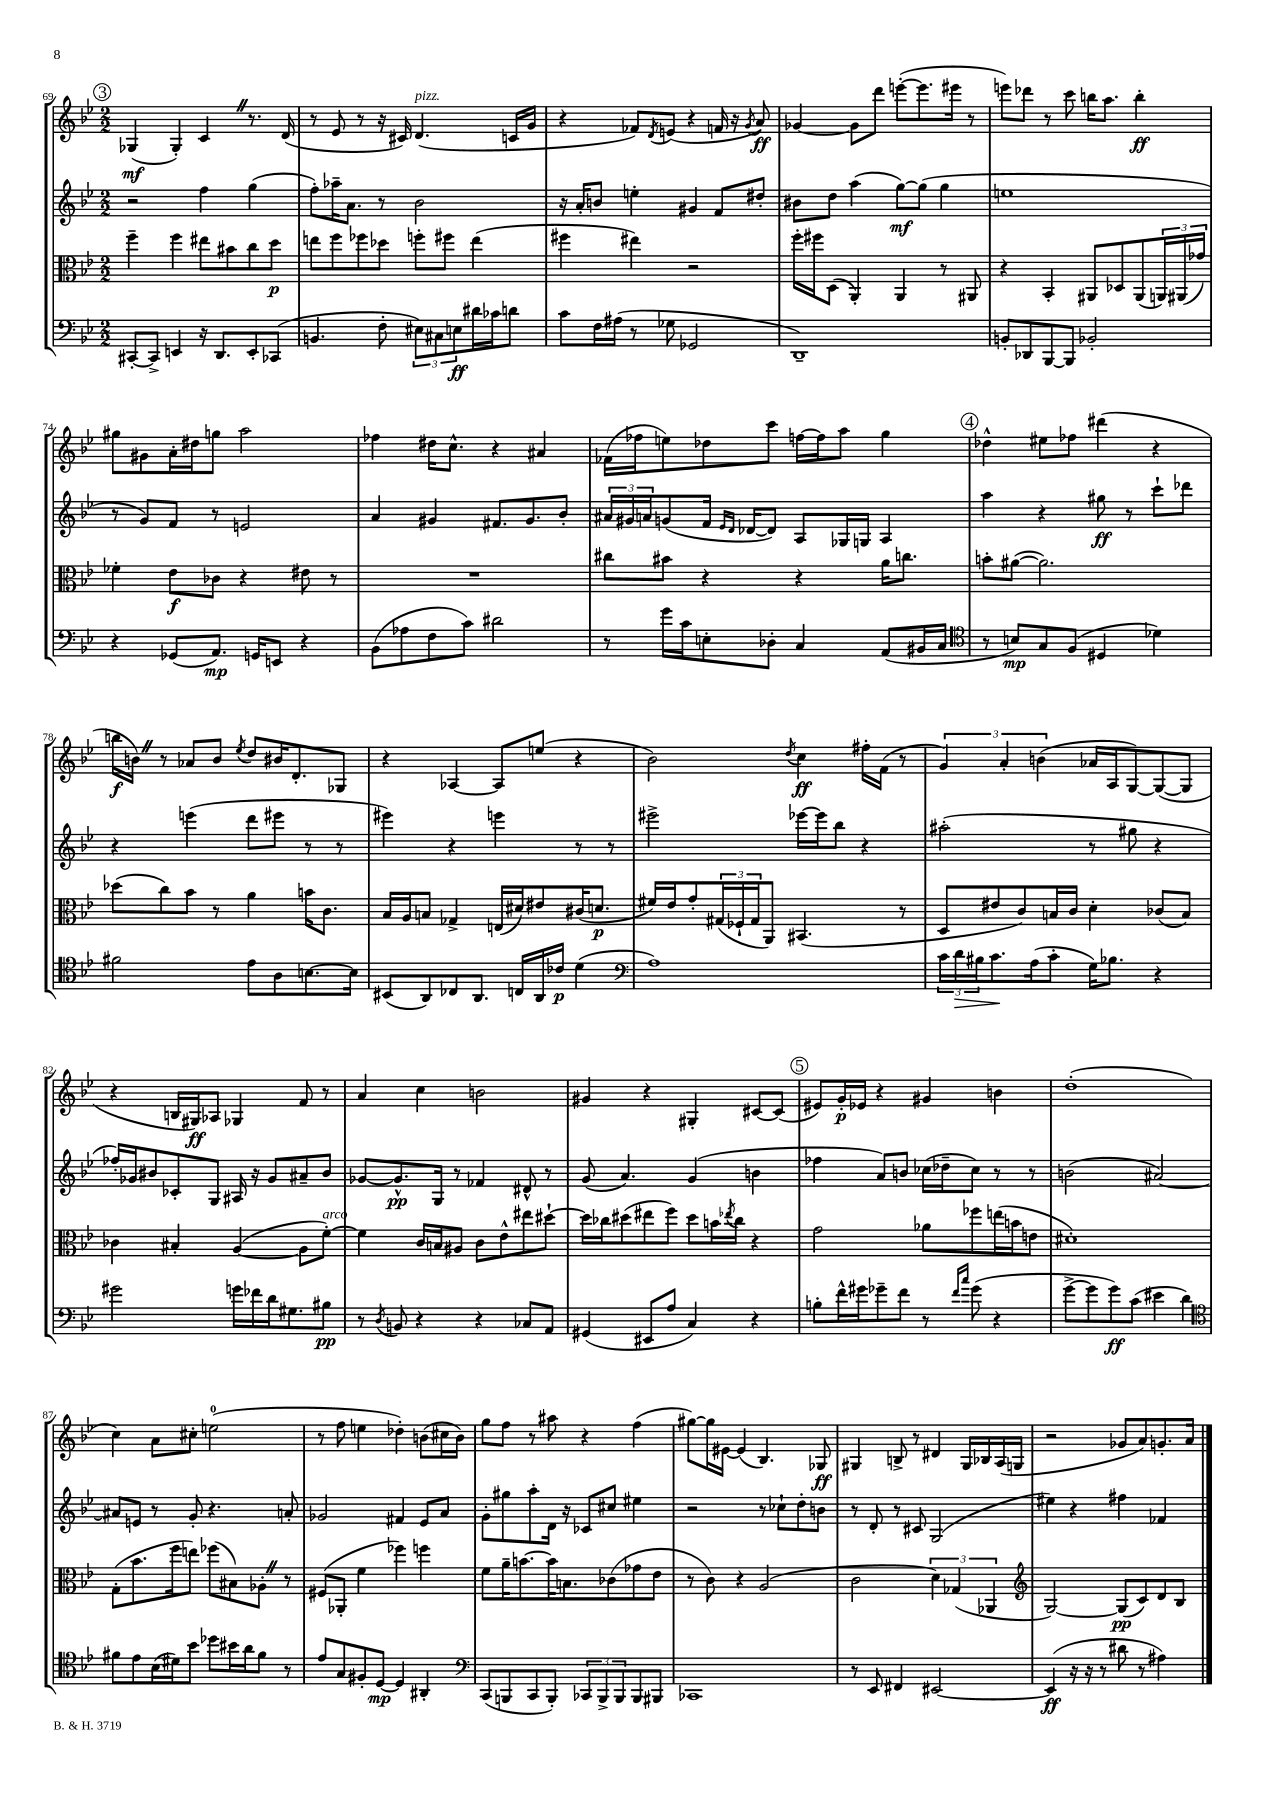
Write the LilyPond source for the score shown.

<<
\new StaffGroup <<
\new Staff = "s0" {
    \clef treble \key bes \major \numericTimeSignature \time 2/2
    \mark \markup { \circle "3" } ges4\mf( ges4-.) c'4 \once \override BreathingSign.text = \markup { \musicglyph "scripts.caesura.straight" } \breathe r8. d'16( |
    r8 ees'8 r8 r16 cis'16) d'4.^\markup { \italic "pizz." }( c'16 g'16 |
    r4 fes'8) \acciaccatura { d'8 } e'8( r4 f'16 r16 \acciaccatura { g'8 } a'8\ff) |
    ges'4~ ges'8 d'''8 e'''8~-.( e'''8. eis'''16 r8 |
    e'''8) des'''8 r8 c'''8 b''16 a''8. b''4-.\ff |
    gis''8 gis'8 a'16-. dis''16 g''8 a''2 |
    fes''4 dis''16 c''8.-^ r4 ais'4 |
    fes'16( fes''16 e''8) des''8 c'''8 f''16~ f''16 a''8 g''4 |
    \mark \markup { \circle "4" } des''4-^ eis''8 fes''8 dis'''4( r4 |
    b''16\f b'16) \once \override BreathingSign.text = \markup { \musicglyph "scripts.caesura.straight" } \breathe r8 aes'8 b'8 \acciaccatura { ees''8 } d''8 bis'16 d'8.-. ges8 |
    r4 aes4~ aes8 e''8( r4 |
    bes'2) \acciaccatura { d''8 } c''4\ff fis''16-. f'16( r8 |
    \tuplet 3/2 { g'4) a'4-. b'4( } aes'16 a16 g8~) g8~( g8 |
    r4 b16 gis16\ff) aes8 ges4 f'8 r8 |
    a'4 c''4 b'2 |
    gis'4 r4 gis4-. cis'8~ cis'8( |
    \mark \markup { \circle "5" } eis'8) g'16-.\p ees'16 r4 gis'4 b'4 |
    d''1-.( |
    c''4) a'8 cis''8-. e''2-0( |
    r8 f''8 e''4 des''4-.) b'8( cis''16 b'16) |
    g''8 f''8 r8 ais''8 r4 f''4( |
    gis''8~) gis''16 eis'16~ eis'4( bes4.) ges8\ff |
    gis4 b8-> r8 dis'4 gis16 bes16 a16( g16 |
    r2 ges'8 a'8) g'8.-. a'16 \bar "|." |
}
\new Staff = "s1" {
    \clef treble \key bes \major \numericTimeSignature \time 2/2
    \mark \markup { \circle "3" } r2 f''4 g''4( |
    f''8-.) aes''16-- a'8. r8 bes'2 |
    r16 a'16-. b'8 e''4-. gis'4 f'8 dis''8-. |
    bis'8 d''8 a''4( g''8~\mf) g''8( g''4 |
    e''1 |
    r8 g'8) f'8 r8 e'2 |
    a'4 gis'4 fis'8. gis'8. bes'8-. |
    \tuplet 3/2 { ais'16 gis'16 a'16 } g'8( f'16 \grace { ees'16 d'16 } des'16~ des'8) a8 ges16 g16 a4 |
    \mark \markup { \circle "4" } a''4 r4 gis''8\ff r8 c'''8-! des'''8 |
    r4 e'''4( d'''8 eis'''8 r8 r8 |
    eis'''4) r4 e'''4 r8 r8 |
    eis'''2-> ees'''16~ ees'''16 bes''8 r4 |
    ais''2-.( r8 gis''8 r4 |
    fes''16-.) ges'16 bis'8 ces'8-. g8 ais16 r16 ges'8 ais'8-- bis'8 |
    ges'8~ ges'8.-^\pp g16 r8 fes'4 dis'8-^ r8 |
    g'8( a'4.) g'4( b'4 |
    \mark \markup { \circle "5" } fes''4 a'8) b'8 ces''16( des''16-- ces''8) r8 r8 |
    b'2( ais'2~) |
    ais'8 e'8 r8 g'8-. r4. a'8-. |
    ges'2 fis'4 ees'8 a'8 |
    g'8-. gis''8 a''8-. d'16 r16 ces'8 cis''8 eis''4 |
    r2 r8 ces''8-! d''8-. b'8 |
    r8 d'8-. r8 cis'8 g2( |
    eis''4) r4 fis''4 fes'4 \bar "|." |
}
\new Staff = "s2" {
    \clef alto \key bes \major \numericTimeSignature \time 2/2
    \mark \markup { \circle "3" } f''4-- f''4 eis''8 bis'8 c''8 d''8\p |
    e''8 f''8 fes''8 des''8 f''8-. fis''8 e''4( |
    fis''4 eis''4) r2 |
    f''16-. fis''16 d8( a,4-.) a,4 r8 ais,8 |
    r4 bes,4-. ais,8 des8 ais,8( \tuplet 3/2 { a,16) ais,16( ges'16) } |
    fes'4-. ees'8\f ces'8 r4 eis'8 r8 |
    R1 |
    cis''8 bis'8 r4 r4 a'16 c''8. |
    \mark \markup { \circle "4" } b'8-. ais'8~( ais'2.) |
    des''8( c''8) bes'8 r8 a'4 b'16 c'8. |
    bes16 a16 b8 ges4-> e16( dis'16) eis'8 cis'16( d'8.\p |
    fis'16) ees'16 g'8-. \tuplet 3/2 { gis16( fes16-! gis16 } a,8) bis,4.( r8 |
    d8 eis'8 c'8) b16 c'16 d'4-. ces'8( b8) |
    ces'4 bis4-. a4~( a8 f'8~-.^\markup { \italic "arco" }) |
    f'4 c'16 b16 ais8 c'8 ees'8-^ eis''8 dis''8~-! |
    dis''16 ces''16 dis''8( eis''8 f''8) dis''8 b'16 \acciaccatura { ees''8 } ces''16 r4 |
    \mark \markup { \circle "5" } g'2 aes'8 fes''8 e''16( b'16 e'8 |
    dis'1-.) |
    g8-.( bes'8. f''16 e''8) fes''8( bis8) aes8-. \once \override BreathingSign.text = \markup { \musicglyph "scripts.caesura.straight" } \breathe r8 |
    fis8( aes,8-. f'4 fes''4) f''4 |
    f'8 a'16-- b'8.~ b'16 b8. ces'8( ges'8 ees'8 |
    r8 c'8) r4 a2( |
    c'2 \tuplet 3/2 { d'4) ges4( aes,4 } |
    \clef treble g2~) g8\pp( c'8) d'8 bes8 \bar "|." |
}
\new Staff = "s3" {
    \clef bass \key bes \major \numericTimeSignature \time 2/2
    \mark \markup { \circle "3" } cis,8~-. cis,8-> e,4 r16 d,8. e,8-. ces,8( |
    b,4. f8-. \tuplet 3/2 { eis8) cis8 e8\ff } dis'16 ces'16 d'8 |
    c'8 f16 ais16( r8 ges8 ges,2 |
    d,1--) |
    b,8-. des,8 bes,,8~ bes,,8 bes,2-. |
    r4 ges,8( a,8.\mp) g,16 e,8 r4 |
    bes,8( aes8 f8 c'8) dis'2 |
    r8 g'16 c'16 e8-. des8-. c4 a,8( bis,16 c16 |
    \mark \markup { \circle "4" } \clef tenor r8 b8\mp) g8 f8( dis4 des'4) |
    fis'2 ees'8 a8 b8.~ b16 |
    bis,8( a,8) ces8 a,8. c16 a,16 ces'16\p d'4( |
    \clef bass a1) |
    \tuplet 3/2 { c'16 d'16\> bis16 } c'8.\! a16( c'8-. g16) bes8. r4 |
    gis'2 g'16 fes'16 d'16 gis8. bis8\pp |
    r8 \acciaccatura { d8 } b,8 r4 r4 ces8 a,8 |
    gis,4( eis,8 a8 c4) r4 |
    \mark \markup { \circle "5" } b8-. f'16-^ gis'16 ges'8-- f'8 r8 \grace { f'16 c''16 } ges'8( r4 |
    g'8~-> g'8 g'8\ff) c'8( eis'4 d'4) |
    \clef tenor fis'8 ees'8 bes16( dis'16) bes'8 des''8 bis'16 a'16 fis'8 r8 |
    ees'8 g8 fis8-. d8~\mp d4 ais,4-. |
    \clef bass c,8( b,,8 c,8 b,,8-.) \tuplet 3/2 { ces,8 b,,8-> b,,8 } b,,8 bis,,8 |
    ces,1 |
    r8 ees,8 fis,4 eis,2~ |
    eis,4\ff( r16 r16 r8 dis'8 r8 ais4) \bar "|." |
}
>>
>>
\layout { \context { \Score currentBarNumber = #69 } }
